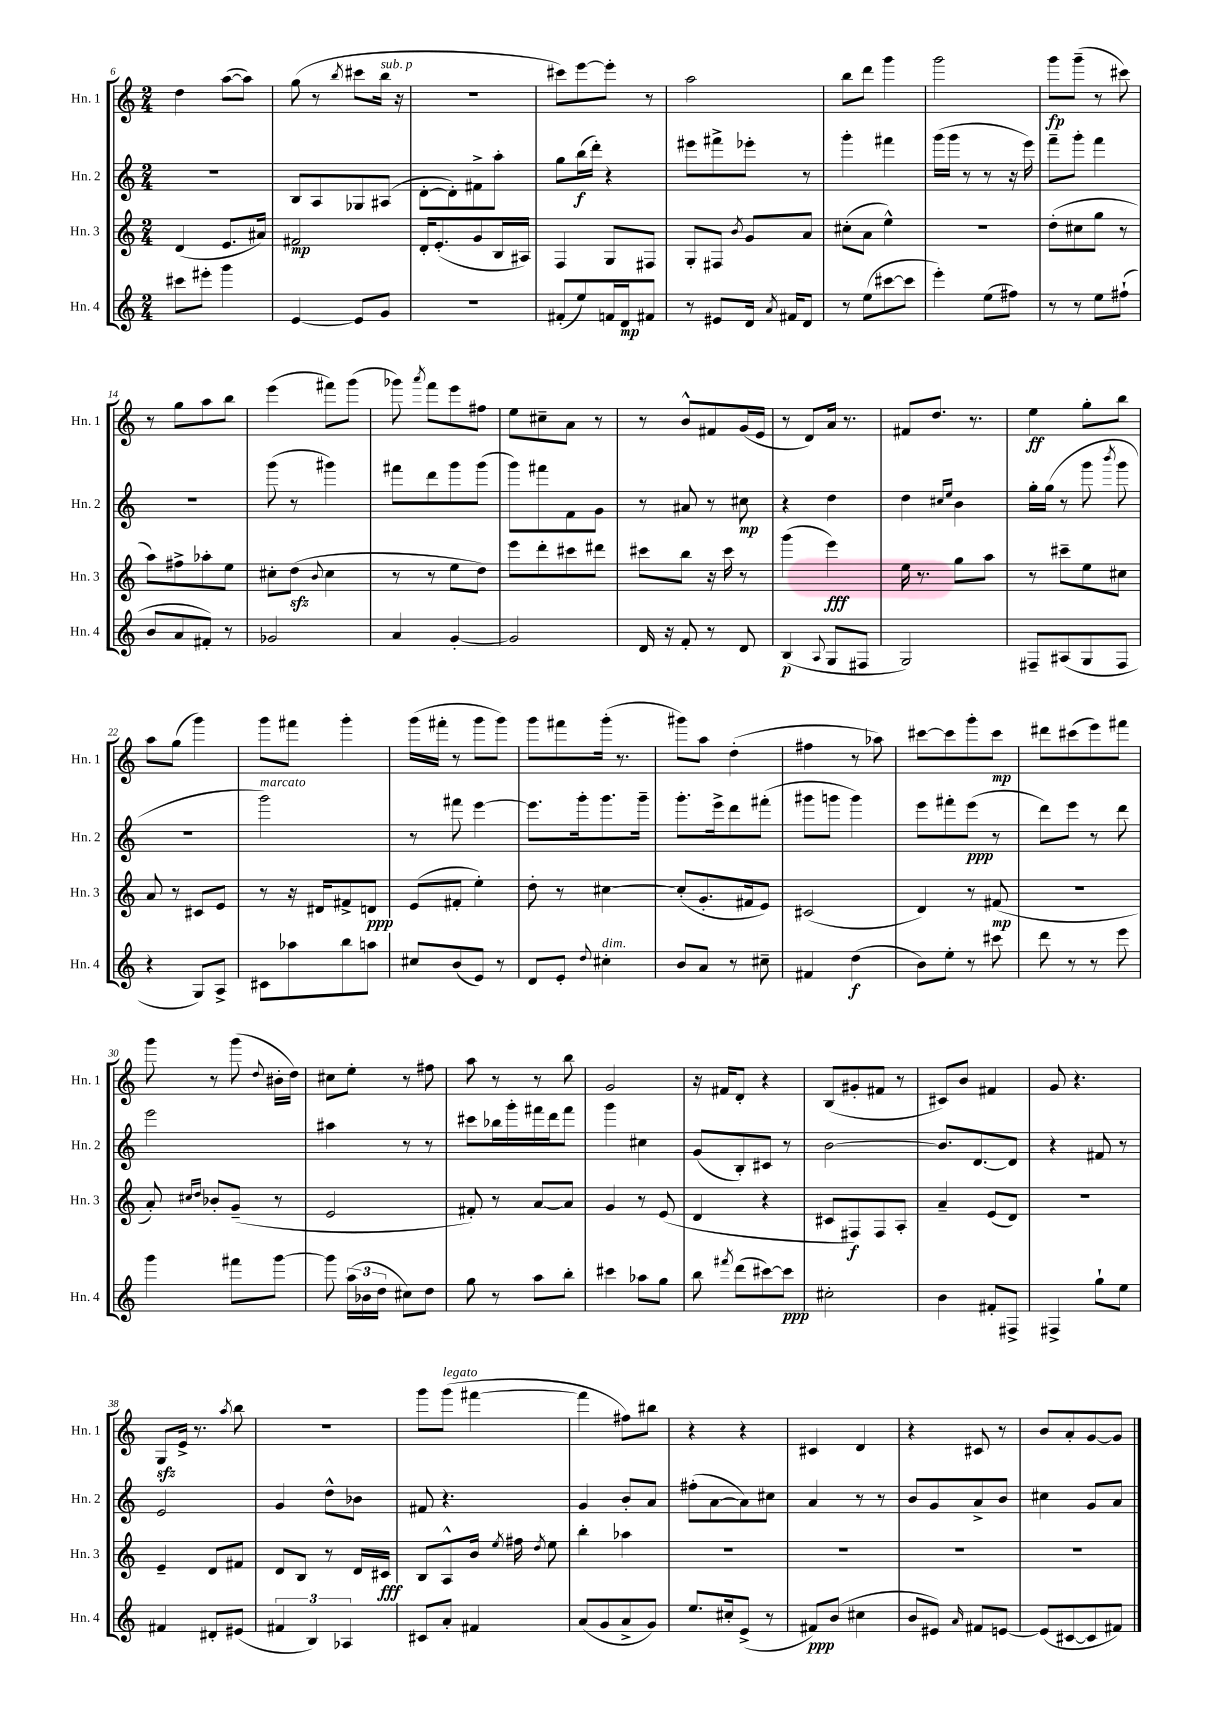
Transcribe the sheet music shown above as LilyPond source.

<<
\new StaffGroup <<
\new Staff = "s0" \with { instrumentName = "Hn. 1" shortInstrumentName = "Hn. 1" } {
    \clef treble \key c \major \numericTimeSignature \time 2/4
    \autoBeamOff d''4 a''8[~( a''8]) |
    g''8( r8 \acciaccatura { b''8 } cis'''8[ b''16]^\markup { \italic "sub. p" } r16 |
    r2 |
    cis'''8[) e'''8~ e'''8]-. r8 |
    a''2 |
    b''8[ d'''8] g'''4 |
    g'''2 |
    g'''8[\fp g'''8]--( r8 cis'''8) |
    r8 g''8[ a''8 b''8] |
    e'''4( fis'''8[) g'''8]( |
    ges'''8) \acciaccatura { a'''8 } f'''8[ e'''8 fis''8] |
    e''8[ cis''8-- a'8] r8 |
    r8 b'8[-^ fis'8 g'16( e'16] |
    r8 d'8[) a'16] r8. |
    fis'8[ d''8.] r8. |
    e''4\ff g''8[-. b''8] |
    a''8[ g''8]( g'''4) |
    g'''8[ fis'''8] g'''4-. |
    g'''16[( fis'''16]-. r8 g'''8[ g'''8]) |
    g'''8[ fis'''8 g'''16]-.( r8. |
    gis'''8[) a''8] d''4-.( |
    fis''4 r8 aes''8) |
    cis'''8[~ cis'''8 g'''8-. cis'''8]\mp |
    dis'''8[ cis'''8( e'''8) fis'''8] |
    g'''8 r8 g'''8( \appoggiatura { d''8 } bis'16[-. d''16]) |
    cis''8[ e''8]-. r8 fis''8 |
    a''8 r8 r8 b''8 |
    g'2 |
    r16 fis'16[ d'8]-. r4 |
    b8[( gis'8-. fis'8] r8 |
    cis'8[) b'8] fis'4 |
    g'8 r4. |
    g8[\sfz e'16]-> r8. \acciaccatura { a''8 } b''8 |
    r2 |
    g'''8[ g'''8]^\markup { \italic "legato" }( fis'''4~ |
    fis'''4 fis''8[) bis''8] |
    r4 r4 |
    cis'4 d'4 |
    r4 cis'8 r8 |
    b'8[ a'8-. g'8~ g'8] \bar "|." |
}
\new Staff = "s1" \with { instrumentName = "Hn. 2" shortInstrumentName = "Hn. 2" } {
    \clef treble \key c \major \numericTimeSignature \time 2/4
    \autoBeamOff R2 |
    b8[ a8 ges8 ais8]( |
    d'8[~-. d'8-.) fis'8-> a''8]-. |
    g''8[ b''16\f( d'''16]-.) r4 |
    eis'''8[ fis'''8-> ees'''8]-. r8 |
    g'''4-. fis'''4 |
    g'''16[( g'''16] r8 r8 r16 e'''16) |
    f'''8[-- g'''8]-. f'''4 |
    R2 |
    g'''8( r8 gis'''4) |
    fis'''8[ d'''8 g'''8 g'''8]( |
    g'''8[) fis'''8 f'8 g'8] |
    r8 ais'8 r8 cis''8\mp |
    r4 d''4 |
    d''4 \grace { cis''16[ e''16] } b'4 |
    g''16[-. g''16]( r8 g'''8 \acciaccatura { b'''8 } g'''8 |
    R2 |
    g'''2^\markup { \italic "marcato" }) |
    r8 fis'''8 e'''4~ |
    e'''8.[ g'''16-. g'''8. g'''16]-- |
    g'''8.[-. e'''16-> d'''8 fis'''8]-.( |
    gis'''8[ g'''8] g'''4) |
    e'''8[ fis'''8-. e'''8]\ppp( r8 |
    d'''8[) e'''8] r8 d'''8 |
    e'''2 |
    ais''4 r8 r8 |
    cis'''8[ bes''16 g'''16-. fis'''16 d'''16 fis'''8] |
    g'''4 cis''4 |
    g'8[( b8-.) cis'8] r8 |
    b'2~ |
    b'8.[ d'8.~ d'8] |
    r4 fis'8 r8 |
    e'2 |
    g'4 d''8[-^ bes'8] |
    fis'8 r4. |
    g'4 b'8[-. a'8] |
    fis''8[-.( a'8~ a'8) cis''8] |
    a'4 r8 r8 |
    b'8[ g'8 a'8-> b'8] |
    cis''4 g'8[ a'8] \bar "|." |
}
\new Staff = "s2" \with { instrumentName = "Hn. 3" shortInstrumentName = "Hn. 3" } {
    \clef treble \key c \major \numericTimeSignature \time 2/4
    \autoBeamOff d'4( e'8.[ ais'16]) |
    fis'2\mp |
    d'16[-. e'8.-.( g'8 b16 ais16]) |
    f4 g8[ fis8] |
    g8[-. fis8] \acciaccatura { b'8 } g'8[ a'8] |
    cis''8[-.( a'8] e''4-^) |
    R2 |
    d''8[-.( cis''8 g''8] r8 |
    a''8[) fis''8-> aes''8-. e''8] |
    cis''8[-. d''8]\sfz( \appoggiatura { b'8 } cis''4 |
    r8 r8 e''8[ d''8]) |
    e'''8[ d'''8-. cis'''8 dis'''8] |
    cis'''8[ b''8] r16 cis'''16 r8 |
    g'''4( e'''4\fff) |
    e''16 r8. g''8[ a''8] |
    r8 cis'''8[-- e''8 cis''8] |
    a'8 r8 cis'8[ e'8] |
    r8 r16 dis'16[ fis'8-> d'8]\ppp |
    e'8[( fis'8]-. e''4-.) |
    d''8-. r8 cis''4~ |
    cis''8[-.( g'8.-. fis'16 e'8]) |
    cis'2( |
    d'4) r8 fis'8\mp( |
    r2 |
    a'8-.) \grace { cis''16[ d''16] } bes'8[-. g'8]--( r8 |
    e'2 |
    fis'8-.) r8 a'8[~ a'8] |
    g'4 r8 e'8( |
    d'4 r4 |
    cis'8[ fis8\f) fis8 a8]-. |
    a'4-- e'8[( d'8]) |
    R2 |
    e'4-- d'8[ fis'8] |
    d'8[ b8] r8 d'16[ cis'16]\fff |
    b8[ a8-^ b'16] \acciaccatura { e''8 } fis''16 \acciaccatura { d''8 } e''8 |
    b''4-. aes''4 |
    R2 |
    R2 |
    R2 |
    R2 \bar "|." |
}
\new Staff = "s3" \with { instrumentName = "Hn. 4" shortInstrumentName = "Hn. 4" } {
    \clef treble \key c \major \numericTimeSignature \time 2/4
    \autoBeamOff cis'''8[ eis'''8]-. g'''4 |
    e'4~ e'8[ g'8] |
    R2 |
    fis'8[-.( e''8) f'16 d'16\mp fis'8] |
    r8 eis'8[ d'16] \acciaccatura { a'8 } fis'16[ d'8] |
    r8 e''8[( cis'''8~ cis'''8] |
    e'''4-.) e''8[( fis''8]) |
    r8 r8 e''8[ fis''8]-!( |
    b'8[ a'8 fis'8]-.) r8 |
    ges'2 |
    a'4 g'4~-. |
    g'2 |
    d'16 r16 f'8-. r8 d'8 |
    b4\p( \appoggiatura { a8 } g8[ fis8] |
    g2) |
    fis8[-- ais8( g8 fis8] |
    r4 g8[) a8]-> |
    cis'8[ aes''8 b''8 a''8] |
    cis''8[ b'8( e'8]) r8 |
    d'8[ e'8]-. \appoggiatura { d''8 } cis''4-.^\markup { \italic "dim." } |
    b'8[ a'8] r8 cis''8-- |
    fis'4 d''4\f( |
    b'8[) e''8]-. r8 cis'''8 |
    d'''8 r8 r8 e'''8 |
    g'''4 fis'''8[ g'''8]~ |
    g'''8 \tuplet 3/2 { a''16[( bes'16 d''16] } cis''8[) d''8] |
    g''8 r8 a''8[ b''8]-. |
    cis'''4 aes''8[ g''8] |
    b''8 \acciaccatura { fis'''8 } d'''8[( cis'''8~) cis'''8]\ppp |
    cis''2-. |
    b'4 fis'8[-. fis8]-> |
    fis4-> g''8[-! e''8] |
    fis'4 dis'8[-. eis'8]( |
    \tuplet 3/2 { fis'4 b4) aes4 } |
    cis'8[ a'8]-. fis'4 |
    a'8[( g'8 a'8-> g'8]) |
    e''8.[ cis''16-. e'8]->( r8 |
    fis'8[\ppp) b'8]( cis''4 |
    b'8[ eis'8]) \grace { a'16 } fis'8[ e'8]~ |
    e'8[( cis'8~ cis'8 fis'8]) \bar "|." |
}
>>
>>
\layout { \context { \Score currentBarNumber = #6 } }
